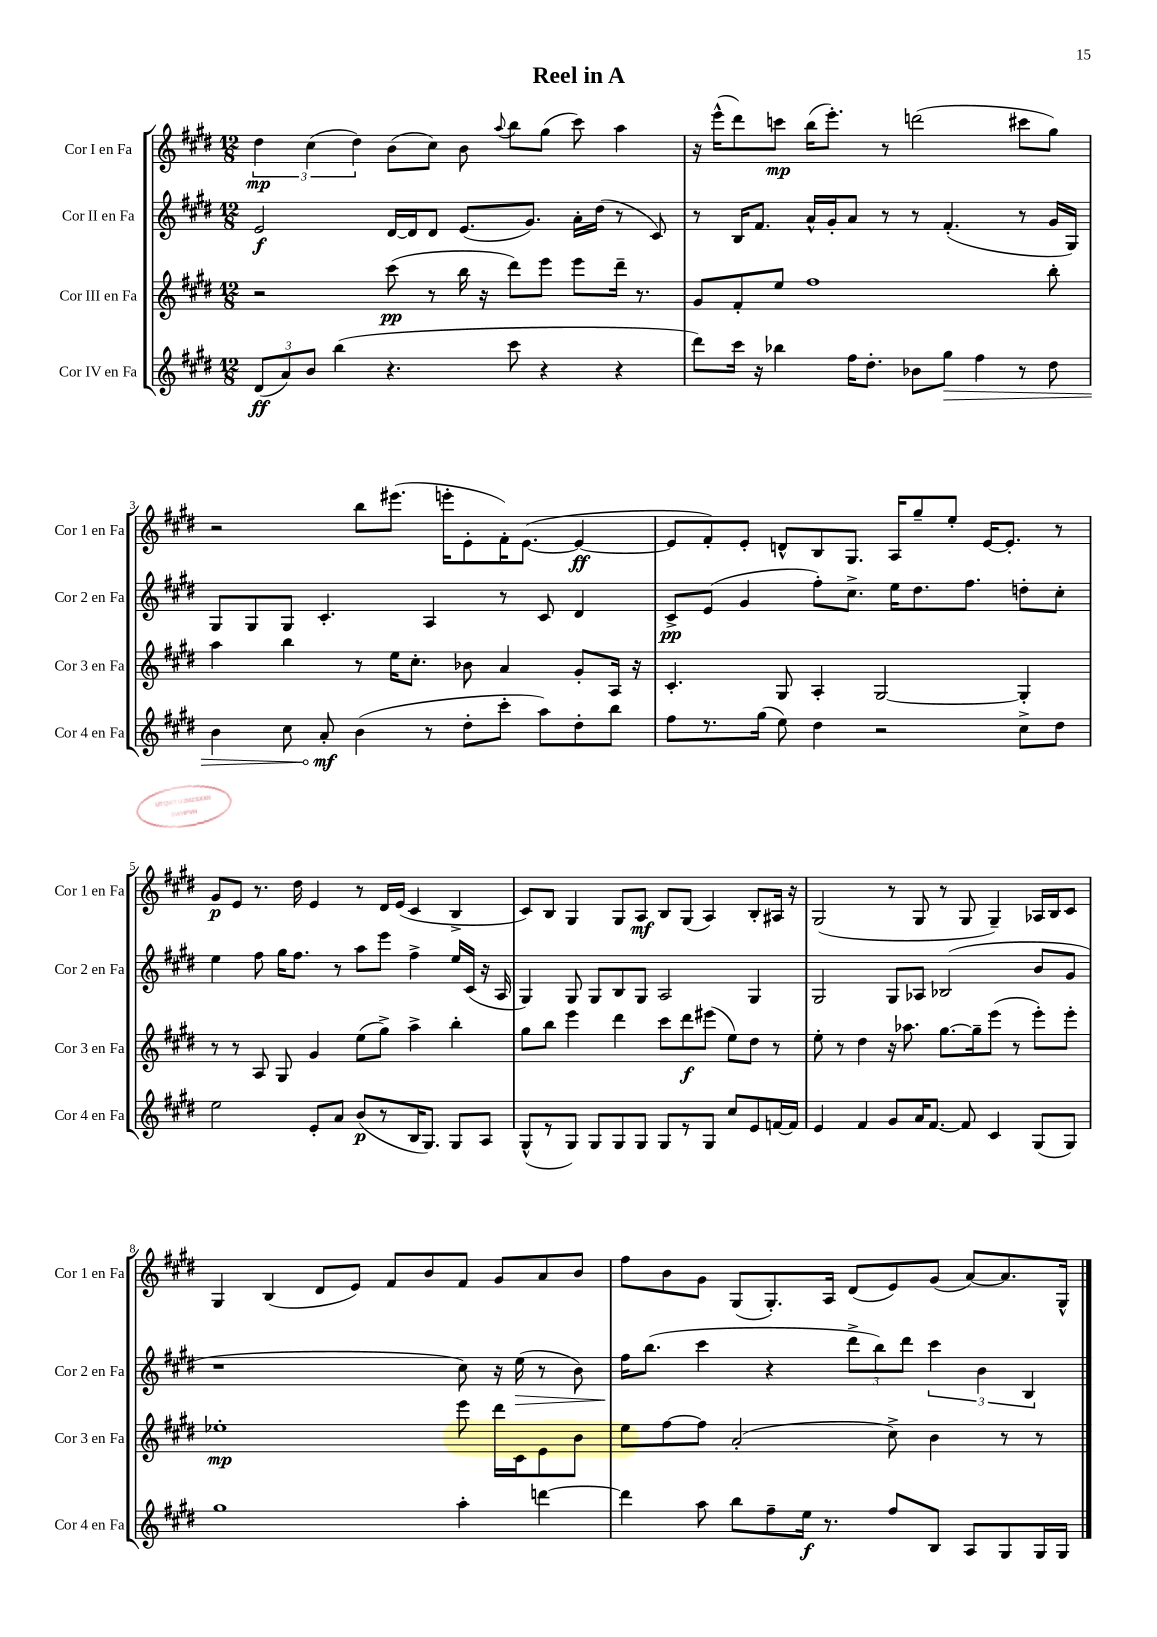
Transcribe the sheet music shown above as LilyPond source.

\header { title = "Reel in A" }
<<
\new StaffGroup <<
\new Staff = "s0" \with { instrumentName = "Cor I en Fa" shortInstrumentName = "Cor 1 en Fa" } {
    \clef treble \key e \major \numericTimeSignature \time 12/8
    \autoBeamOff \tuplet 3/2 { dis''4\mp cis''4( dis''4) } b'8[( cis''8]) b'8 \appoggiatura { a''8 } b''8[ gis''8]( cis'''8) a''4 |
    r16 e'''16[-^( dis'''8) c'''8]\mp b''16[( e'''8.]-.) r8 d'''2( cis'''8[ gis''8]) |
    r2 b''8[ eis'''8.]( e'''16[-. e'8-. fis'16-.) e'8.]~( e'4~\ff |
    e'8[ fis'8-.) e'8]-. d'8[-^ b8 gis8.] a16[ gis''8-- e''8]-. e'16[~ e'8.]-. r8 |
    gis'8[\p e'8] r8. dis''16 e'4 r8 dis'16[ e'16]( cis'4 b4-> |
    cis'8[) b8] gis4 gis8[ a8]\mf b8[ gis8]( a4) b8[-. ais16] r16 |
    gis2( r8 gis8 r8 gis8 gis4--) aes16[ b16 cis'8] |
    gis4 b4( dis'8[ e'8]) fis'8[ b'8 fis'8] gis'8[ a'8 b'8] |
    fis''8[ b'8 gis'8] gis8[( gis8.-.) a16] dis'8[( e'8) gis'8]( a'8[~) a'8. gis16]-^ \bar "|." |
}
\new Staff = "s1" \with { instrumentName = "Cor II en Fa" shortInstrumentName = "Cor 2 en Fa" } {
    \clef treble \key e \major \numericTimeSignature \time 12/8
    \autoBeamOff e'2\f dis'16[~ dis'16 dis'8] e'8.[( gis'8.]) a'16[-. dis''16]( r8 cis'8) |
    r8 b16[ fis'8.] a'16[-^ gis'16-. a'8] r8 r8 fis'4.-.( r8 gis'16[ gis16]) |
    gis8[ gis8 gis8] cis'4.-. a4 r8 cis'8 dis'4 |
    cis'8[->\pp e'8]( gis'4 fis''8[-.) cis''8.]-> e''16[ dis''8. fis''8.] d''8[-. cis''8]-. |
    e''4 fis''8 gis''16[ fis''8.] r8 a''8[ e'''8] fis''4-> e''16[ cis'16]( r16 a16 |
    gis4) gis8 gis8[ b8 gis8] a2 gis4 |
    gis2 gis8[ aes8] bes2( b'8[ gis'8] |
    r1 cis''8) r16 e''16\>( r8 b'8) |
    fis''16[\! b''8.]( cis'''4 r4 \tuplet 3/2 { dis'''8[-> b''8) dis'''8] } \tuplet 3/2 { cis'''4 b'4 b4 } \bar "|." |
}
\new Staff = "s2" \with { instrumentName = "Cor III en Fa" shortInstrumentName = "Cor 3 en Fa" } {
    \clef treble \key e \major \numericTimeSignature \time 12/8
    \autoBeamOff r2 cis'''8\pp( r8 b''16 r16 dis'''8[) e'''8] e'''8[ dis'''16]-- r8. |
    gis'8[ fis'8-. e''8] fis''1 b''8-. |
    a''4 b''4 r8 e''16[ cis''8.]-. bes'8 a'4 gis'8[-. a16] r16 |
    cis'4.-. gis8 a4-. gis2~ gis4-. |
    r8 r8 a8 gis8 gis'4 e''8[( gis''8]->) a''4-> b''4-. |
    gis''8[ b''8] e'''4 dis'''4 cis'''8[ dis'''8\f eis'''8]( e''8[) dis''8] r8 |
    e''8-. r8 dis''4 r16 aes''8. gis''8.[~ gis''16-- e'''8]( r8 e'''8[-.) e'''8]-. |
    ees''1-.\mp e'''8 dis'''16[ cis'16 e'8 b'8] |
    e''8[ fis''8~ fis''8] a'2-.( cis''8->) b'4 r8 r8 \bar "|." |
}
\new Staff = "s3" \with { instrumentName = "Cor IV en Fa" shortInstrumentName = "Cor 4 en Fa" } {
    \clef treble \key e \major \numericTimeSignature \time 12/8
    \autoBeamOff \tuplet 3/2 { dis'8[\ff( a'8) b'8] } b''4( r4. cis'''8 r4 r4 |
    dis'''8[) cis'''16] r16 bes''4 fis''16[ dis''8.]-. bes'8[ \once \override Hairpin.circled-tip = ##t gis''8]\> fis''4 r8 dis''8 |
    b'4 cis''8 a'8-.\mf\! b'4( r8 dis''8[-. cis'''8]-. a''8[) dis''8-. b''8] |
    fis''8[ r8. gis''16]( e''8) dis''4 r2 cis''8[-> dis''8] |
    e''2 e'8[-. a'8] b'8[\p( r8 b16 gis8.]) gis8[ a8] |
    gis8[-^( r8 gis8]) gis8[ gis8 gis8] gis8[ r8 gis8] cis''8[ e'8 f'16~ f'16] |
    e'4 fis'4 gis'8[ a'16 fis'8.]~ fis'8 cis'4 gis8[( gis8]) |
    gis''1 a''4-. d'''4~ |
    d'''4 a''8 b''8[ fis''8-- e''16]\f r8. fis''8[ b8] a8[ gis8 gis16 gis16] \bar "|." |
}
>>
>>
